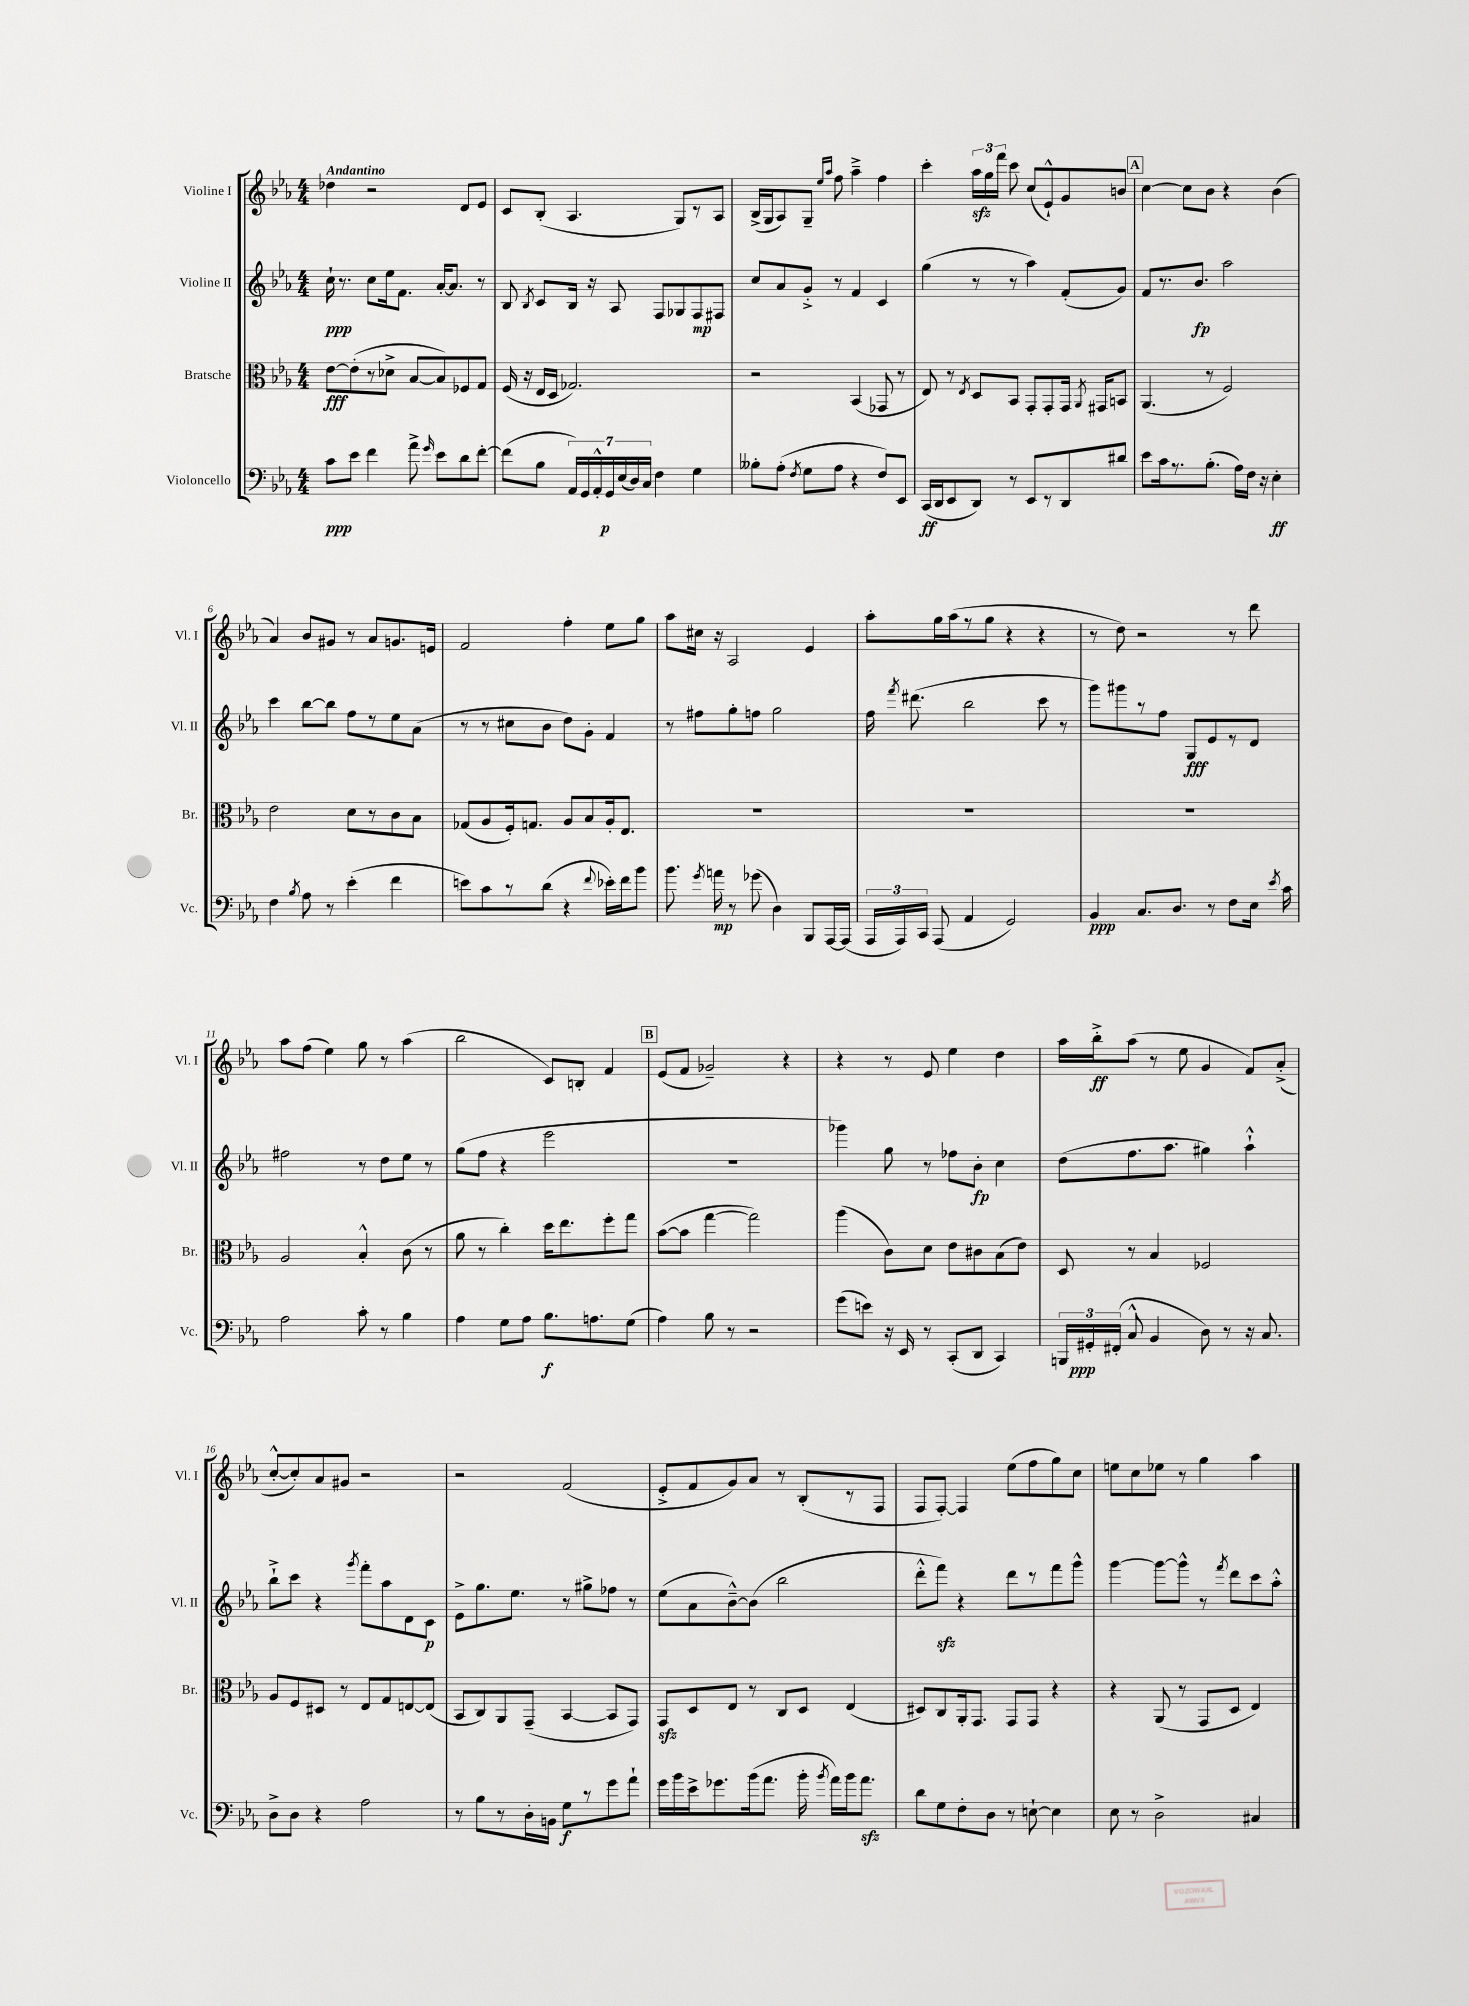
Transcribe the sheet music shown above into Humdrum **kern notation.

**kern	**kern	**kern	**kern
*staff4	*staff3	*staff2	*staff1
*clefF4	*clefC3	*clefG2	*clefG2
*k[b-e-a-]	*k[b-e-a-]	*k[b-e-a-]	*k[b-e-a-]
*M4/4	*M4/4	*M4/4	*M4/4
8c\L	[8e-\L	16cc`\	4dd-\
.	.	8.r	.
8e-\J	(8e-'\]	.	.
4f\	8r	8cc\L	2r
.	8d-^\J	16ee-\k	.
.	.	8.f\J	.
8a-^\	[8B-/L	.	.
16qqg/	.	.	.
8e-\L	8B-/])	[16a-'/LK	.
.	.	8.a-/]J	.
8d\	8F-/	.	8d/L
[8f'\J	8G/J	8r	8e-/J
=	=	=	=
(8f\]L	(16F/	8B-/	8c/L
.	16r	.	.
.	.	8qB-/	.
8B-\J	16E-/LL	8c/L	(8B-'/J
.	16D/JJ	.	.
28AA-/LL)	2.G-/)	16B-/Jk	4.A-/
28GG/	.	.	.
.	.	16r	.
28AA-'^^/	.	.	.
28GG/	.	.	.
.	.	8A-/	.
(28E-/	.	.	.
28D/)	.	.	.
28C/JJ	.	.	.
4F\	.	8F/L	.
.	.	8G-/	8G/L)
4G\	.	8F/	8r
.	.	8F#/J	8A-/J
=	=	=	=
8B--'\L	2r	8cc/L	(16B-^/LL
.	.	.	16G/J
(8A-'\J	.	8a-/	8A-/)
8qF/	.	.	.
8G\L	.	8g'^/J	8G~/J
.	.	.	16qqee-/LL
.	.	.	16qqaa-/JJ
8A-\J	.	8r	8ff\
4r	(4BB-/	4f/	4aa-~^\
8F/L)	8GG-/	4c/	4ff\
8EE-/J	8r	.	.
=	=	=	=
(16CC/LL	8E-/)	(4gg\	4ccc'\
16DD/J	.	.	.
8EE-/	8r	.	.
.	8qE-/	.	.
8DD/J)	8D/L	8r	24aa-\LL
.	.	.	24gg\
.	.	.	24fff\JJ
8r	8BB-/J	8r	8ccc\
8EE-/L	8GG'/L	4aa-\)	(8cc/L
8r	8GG'/	.	8e-`^^/)
8DD/	16GG/Jk	(8f'/L	8g/
.	8qAA-/	.	.
.	16GG#/LK	.	.
8d#/J	8BB/J	8g/J)	8b/J
=	=	=	=
8e-\L	(4.AA-/	8f/L	[4cc\
16c\k	.	8.r	.
8.r	.	.	.
.	.	.	8cc\]L
.	.	8.b-/J	.
(8.B-'\J	8r	.	8b-\J
.	2F/)	2aa-\	4r
16A-\LL)	.	.	.
16F\JJ	.	.	.
16r	.	.	.
4E-'\	.	.	(4b-\
=	=	=	=
4F\	2e-\	4ccc\	4a-/)
8qB-/	.	.	.
8A-\	.	[8bb-\L	8b-/L
8r	.	8bb-\]J	8g#/J
(4e-'\	8d\L	8ff\L	8r
.	8r	8r	8a-/L
4f\	8c\	8ee-\	8.g/
.	8B-\J	(8a-\J	.
.	.	.	16e/Jk
=	=	=	=
8e\L)	(8G-/L	8r	2f/
8c\	8A-/	8r	.
8r	16F'/k)	8cc#\L	.
.	8.G/J	.	.
(8d\J	.	8b-\J	.
4r	8A-/L	8dd\L)	4ff'\
.	8B-/	8g'\J	.
8qqf/	.	.	.
16e-'\LL)	16A-'/k	4f/	8ee-\L
16f\J	8.E-/J	.	.
8b-\J	.	.	8gg\J
=	=	=	=
8.b-\	1r	8r	8aa-\L
.	.	8ff#\L	16cc#\Jk
8qg/	.	.	.
16a\	.	.	16r
8r	.	8gg'\	2A-/
(8g-\	.	8ff\J	.
4D\)	.	2gg\	.
8BBB-/L	.	.	4e-/
[16AAA-/L	.	.	.
(16AAA-/]JJ	.	.	.
=	=	=	=
24AAA-/LL	1r	16ff\	8aa-'\L
24AAA-/)	.	.	.
.	.	8qfff/	.
.	.	(8.ddd#\	.
24CC/JJ	.	.	.
(8AAA-/	.	.	16gg\L
.	.	.	(16aa-\J
4AA-/	.	2bb-\	8r
.	.	.	8gg\J
2GG/)	.	.	4r
.	.	8ccc\	4r
.	.	8r	.
=	=	=	=
4BB-/	1r	8ggg\L)	8r
.	.	8ggg#\	8dd\)
8.C/L	.	8r	2r
.	.	8ff\J	.
8.D/J	.	.	.
.	.	8G/L	.
8r	.	8e-/	.
8F\L	.	8r	8r
16E-\Jk	.	8d/J	8ddd\
8qe-/	.	.	.
16c\	.	.	.
=	=	=	=
2A-\	2A-/	2ff#\	8aa-\L
.	.	.	(8ff\J
.	.	.	4ee-\)
8c'\	4B-'^^/	8r	8gg\
8r	.	8dd\L	8r
4B-\	(8c\	8ee-\J	(4aa-\
.	8r	8r	.
=	=	=	=
4A-\	8a-\	(8gg\L	2bb-\
.	8r	8ff\J	.
8G\L	4cc'\)	4r	.
8A-\J	.	.	.
8.B-\L	16dd\LK	2eee-\	8c/L)
.	8.ee-\	.	.
.	.	.	8B'/J
8.A\	.	.	.
.	8ff'\	.	4f/
(8G\J	8gg\J	.	.
=	=	=	=
4A-\)	([8b-\L	1r	(8e-/L
.	8b-\]J	.	8f/J
8B-\	[4gg\	.	2g-~/)
8r	.	.	.
2r	2gg\])	.	.
.	.	.	4r
=	=	=	=
(8g\L	(4aa-\	4ggg-\)	4r
8e\J)	.	.	.
16r	8c\L)	8gg\	8r
16EE-/	.	.	.
8r	8d\J	8r	8e-/
(8CC'/L	8e-\L	8ff-\L	4ee-\
8DD/J	8c#\	8b-'\J	.
4CC/)	(8B-\	4cc\	4dd\
.	8e-\J)	.	.
=	=	=	=
24BBB/LL	8D/	(8dd\L	16aa-\LL
24GG#'/	.	.	.
.	.	.	16bb-'^\J
(24FF#'/JJ	.	.	.
8C^^/	8r	8.ff\	(8aa-\J
4BB-/	4B-/	.	8r
.	.	8.aa-\J	.
.	.	.	8ee-\
8D\)	2F-/	4gg#\)	4g/
8r	.	.	.
16r	.	4aa-`^^\	8f/L)
8.C/	.	.	.
.	.	.	(8a-'^/J
=	=	=	=
8D^\L	8A-/L	8bb-`^\L	[8cc'^^/L
8D\J	8F/	8ccc\J	8cc'/])
4r	8D#/J	4r	8a-/
.	8r	.	8g#/J
.	.	8qggg/	.
2A-\	8E-/L	8fff'\L	2r
.	8G/	8aa-\	.
.	[8E/	8d\	.
.	(8E/]J	8c\J	.
=	=	=	=
8r	8BB-/L	8e-^\L	2r
8B-\L	8C/)	8.gg\	.
8r	8AA-/	.	.
.	.	8.ee-\J	.
16D'\L	(8GG~/J	.	.
16BB\JJ	.	.	.
8G\L	[4BB-/	8r	(2f/
8r	.	8gg#^\L	.
8g\	8BB-/]L	8ff-\J	.
8a-`\J	8GG/J)	8r	.
=	=	=	=
16g\LL	8GG/L	(8ee-\L	8e-'^/L
16b-\	.	.	.
16e-^\J	8D/	8a-\	8f/
8.g-\	.	.	.
.	8E-/J	[8b-~^^\)	8g/)
(16b-\k	8r	(8b-\]J	8a-/J
8.a-\J	.	.	.
.	8C/L	2bb-\	8r
16b-'\	8D/J	.	(8B-'/L
8qb-/	.	.	.
16a-\LL)	.	.	.
16b-\J	(4E-/	.	8r
8.a-\J	.	.	.
.	.	.	8F/J
=	=	=	=
8d\L	8D#/L)	8ddd'^^\L	8F/L
8G\	8C/	8fff\J)	[8F'/J)
8F'\	16AA-'/k	4r	4F/]
.	8.GG/J	.	.
8D\J	.	.	.
8r	8GG/L	8ddd\L	(8ee-\L
[8E`\	8GG/J	8r	8ff\
4E\]	4r	8fff\	8gg\)
.	.	8ggg^^\J	8cc\J
=	=	=	=
8E-\	4r	[4ggg\	8ee\L
8r	.	.	8cc\
2D^\	(8AA-/	8ggg\_L	8ee-\J
.	8r	8ggg^^\]J	8r
.	8GG/L	8r	4gg\
.	.	8qfff/	.
.	8D/J	8ddd\L	.
4C#/	4E-/)	8ccc\	4aa-\
.	.	8aa-'^^\J	.
==	==	==	==
*-	*-	*-	*-
